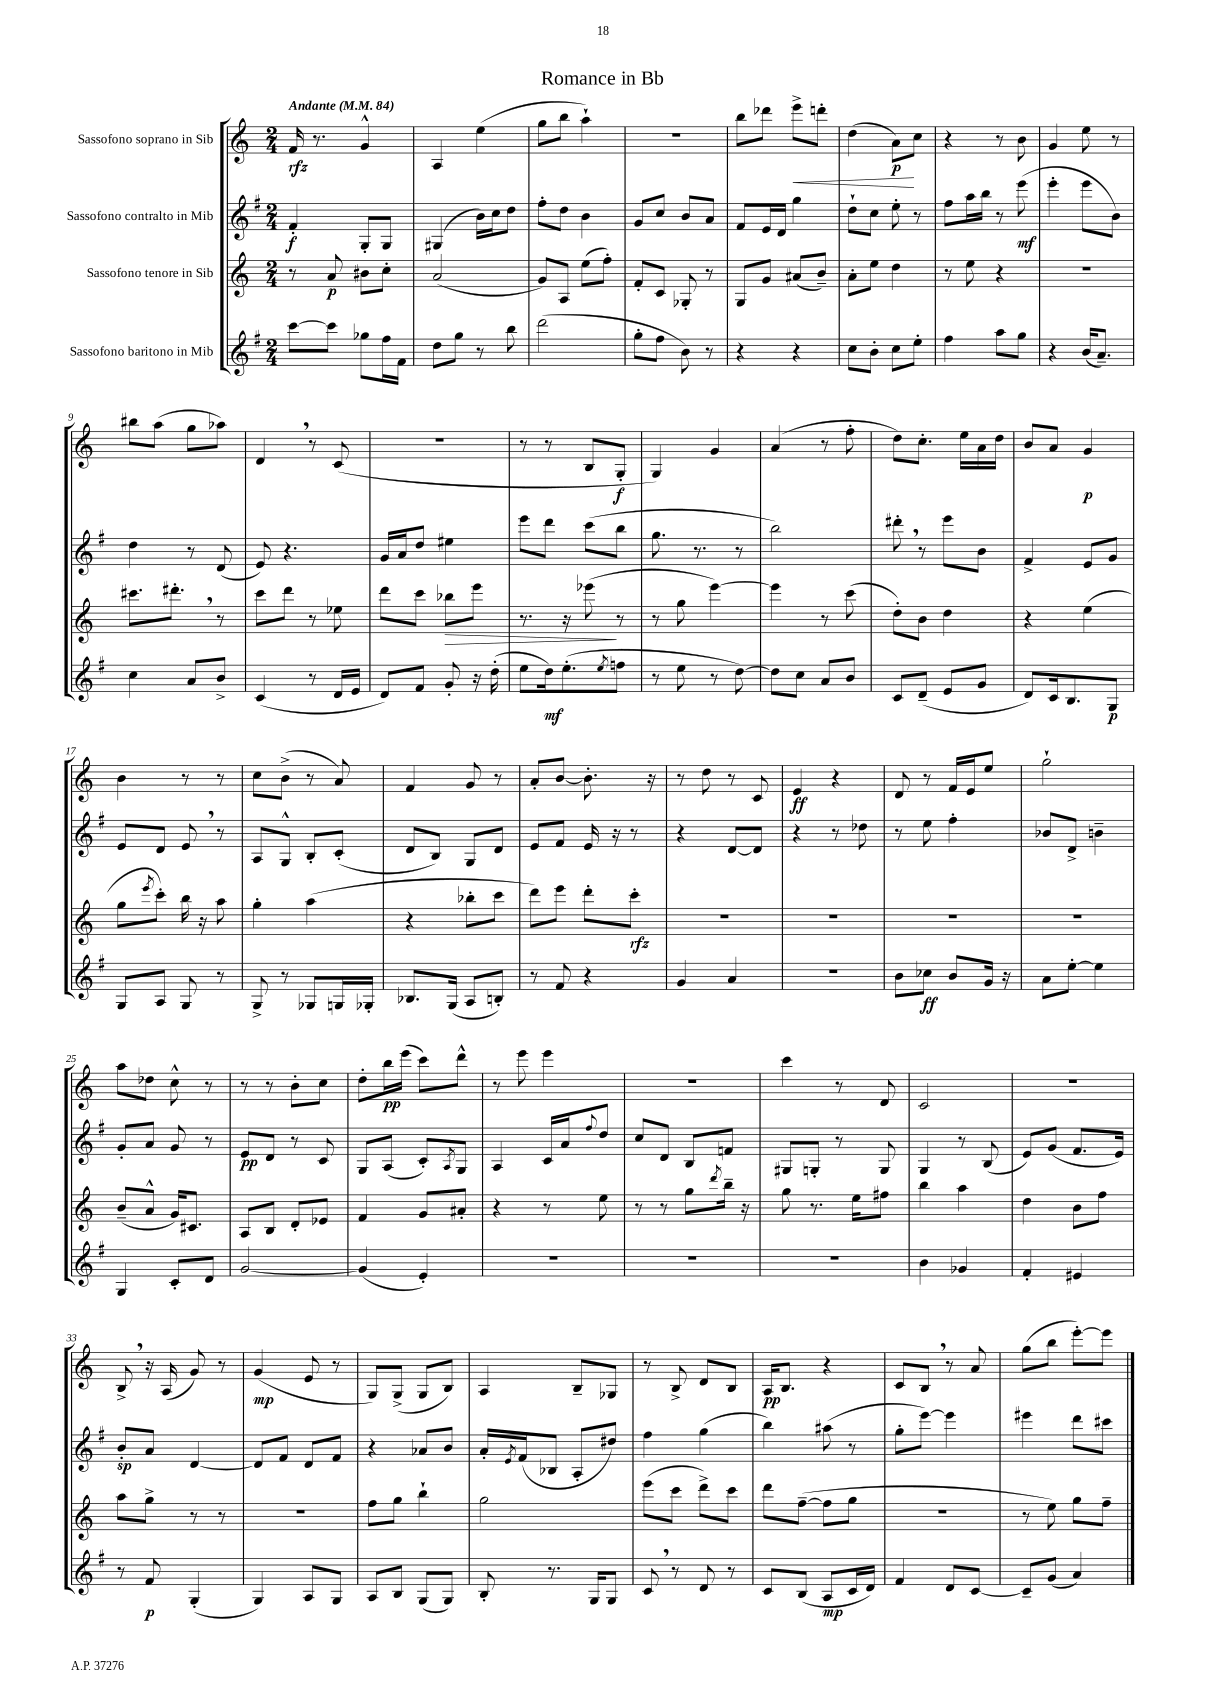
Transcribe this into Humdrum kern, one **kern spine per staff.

**kern	**dynam	**kern	**dynam	**kern	**dynam	**kern	**dynam
*part4	*part4	*part3	*part3	*part2	*part2	*part1	*part1
*staff4	*staff4	*staff3	*staff3	*staff2	*staff2	*staff1	*staff1
*I"Sassofono baritono in Mib	*	*I"Sassofono tenore in Sib	*	*I"Sassofono contralto in Mib	*	*I"Sassofono soprano in Sib	*
*clefG2	*	*clefG2	*	*clefG2	*	*clefG2	*
*k[f#]	*	*k[]	*	*k[f#]	*	*k[]	*
*M2/4	*	*M2/4	*	*M2/4	*	*M2/4	*
*MM84	*	*MM84	*	*MM84	*	*MM84	*
=1	=1	=1	=1	=1	=1	=1	=1
!	!	!	!	!	!	!LO:TX:a:B:t=Andante	!
[8ccc\L	.	8r	.	4f#'/	f	16f/	rfz
.	.	.	.	.	.	8.r	.
8ccc\J]	.	8a/	p	.	.	.	.
8gg-X\L	.	8b#X\L	.	8G'/L	.	4g^^/	.
16ff#\L	.	8cc'\J	.	8G/J	.	.	.
16f#\JJ	.	.	.	.	.	.	.
=2	=2	=2	=2	=2	=2	=2	=2
8dd\L	.	(2a/	.	(4G#X/	.	4A/	.
8gg\J	.	.	.	.	.	.	.
8r	.	.	.	16b\LL)	.	(4ee\	.
.	.	.	.	16cc\J	.	.	.
8bb\	.	.	.	8dd\J	.	.	.
=3	=3	=3	=3	=3	=3	=3	=3
(2ddd\	.	8g/L)	.	8ff#'\L	.	8gg\L	.
.	.	8A/J	.	8dd\J	.	8bb\J	.
.	.	(8ee\L	.	4b\	.	4aa`\)	.
.	.	8ff'\J)	.	.	.	.	.
=4	=4	=4	=4	=4	=4	=4	=4
8gg'\L	.	8f'/L	.	8g/L	.	2r	.
8ff#\J	.	8c/J	.	8cc/J	.	.	.
8b\)	.	8G-X'/	.	8b/L	.	.	.
8r	.	8r	.	8a/J	.	.	.
=5	=5	=5	=5	=5	=5	=5	=5
4r	.	8G/L	.	8f#/L	.	8bb\L	.
.	.	8g/J	.	16e/L	.	8ddd-X\J	.
.	.	.	.	16d/JJ	.	.	.
!	!	!	!	!	!	!	!LO:HP:b
4r	.	(8a#X/L	.	4gg\	.	8eee^\L	<
.	.	8b~/J)	.	.	.	8dddn'\J	.
=6	=6	=6	=6	=6	=6	=6	=6
8cc\L	.	8a'\L	.	8dd`\L	.	(4dd\	.
8b'\J	.	8ee\J	.	8cc\J	.	.	.
8cc\L	.	4dd\	.	8ee'\	.	8a\L)	p
8ee'\J	.	.	.	8r	.	8cc\J	[
=7	=7	=7	=7	=7	=7	=7	=7
4ff#\	.	8r	.	8ff#\L	.	4r	.
.	.	8ee\	.	16aa\L	.	.	.
.	.	.	.	16bb\JJ	.	.	.
8aa\L	.	4r	.	8r	.	8r	.
8gg\J	.	.	.	(8eee\	mf	8b\	.
=8	=8	=8	=8	=8	=8	=8	=8
4r	.	2r	.	4eee'\	.	4g/	.
(16b/KL	.	.	.	8eee\L	.	8ee\	.
8.a~/J)	.	.	.	.	.	.	.
.	.	.	.	8b\J)	.	8r	.
!!LO:LB:g=z
=9	=9	=9	=9	=9	=9	=9	=9
4cc\	.	8.ccc#X\L	.	4dd\	.	8bb#X\L	.
.	.	.	.	.	.	(8aa\J	.
.	.	8.ddd#X',\J	.	.	.	.	.
8a/L	.	.	.	8r	.	8gg\L	.
8b^/J	.	8r	.	(8d/	.	8aa-X\J)	.
=10	=10	=10	=10	=10	=10	=10	=10
(4c/	.	8ccc\L	.	8e/)	.	4d,/	.
.	.	8ddd\J	.	4.r	.	.	.
8r	.	8r	.	.	.	8r	.
16d/LL	.	8ee-X\	.	.	.	(8c/	.
16e/JJ	.	.	.	.	.	.	.
=11	=11	=11	=11	=11	=11	=11	=11
8d/L)	.	8ddd\L	.	16g/LL	.	2r	.
.	.	.	.	16a/J	.	.	.
8f#/J	.	8ccc\J	.	8dd/J	.	.	.
!	!	!	!LO:HP:b	!	!	!	!
8g'/	.	8bb-X\L	>	4ee#X\	.	.	.
16r	.	8eee\J	.	.	.	.	.
(16dd'\	.	.	.	.	.	.	.
=12	=12	=12	=12	=12	=12	=12	=12
8ee\L	.	8.r	.	8eee\L	.	8r	.
16dd\k)	mf	.	.	8ddd\J	.	8r	.
(8.ee'\	.	16r	.	.	.	.	.
.	.	(8eee-X\	.	(8ccc\L	.	8B/L	.
8qee/	.	.	.	.	.	.	.
8ffn\J	.	8r	]	8bb\J	.	8G'/J	f
=13	=13	=13	=13	=13	=13	=13	=13
8r	.	8r	.	8.gg\	.	4G/)	.
8ee\	.	8gg\	.	.	.	.	.
.	.	.	.	8.r	.	.	.
8r	.	[4eee\)	.	.	.	4g/	.
[8dd\)	.	.	.	8r	.	.	.
=14	=14	=14	=14	=14	=14	=14	=14
8dd\L]	.	4eee\]	.	2bb\)	.	(4a/	.
8cc\J	.	.	.	.	.	.	.
8a/L	.	8r	.	.	.	8r	.
8b/J	.	(8ccc\	.	.	.	8ff'\	.
=15	=15	=15	=15	=15	=15	=15	=15
8c/L	.	8dd'\L)	.	8ddd#X',\	.	8dd\L)	.
(8d~/J	.	8b\J	.	8r	.	8.cc'\J	.
8e/L	.	4dd\	.	8eee\L	.	.	.
.	.	.	.	.	.	16ee\LL	.
8g/J	.	.	.	8b\J	.	16a\	.
.	.	.	.	.	.	16dd\JJ	.
=16	=16	=16	=16	=16	=16	=16	=16
8d/L)	.	4r	.	4f#^/	.	8b/L	.
16c/k	.	.	.	.	.	8a/J	.
8.B/	.	.	.	.	.	.	.
.	.	(4ee\	.	8e/L	.	4g/	p
8G/J	p	.	.	8g/J	.	.	.
!!LO:LB:g=z
=17	=17	=17	=17	=17	=17	=17	=17
8G/L	.	8gg\L	.	8e/L	.	4b\	.
.	.	8qeee/	.	.	.	.	.
8A/J	.	8ccc'\J)	.	8d/J	.	.	.
8G/	.	16bb\	.	8e,/	.	8r	.
.	.	16r	.	.	.	.	.
8r	.	8aa\	.	8r	.	8r	.
=18	=18	=18	=18	=18	=18	=18	=18
8G^/	.	4gg'\	.	8A/L	.	8cc\L	.
8r	.	.	.	8G^^/J	.	(8b^\J	.
8G-X/L	.	(4aa\	.	8B'/L	.	8r	.
16Gn/L	.	.	.	(8c'/J	.	8a/)	.
16G-X'/JJ	.	.	.	.	.	.	.
=19	=19	=19	=19	=19	=19	=19	=19
8.B-X/L	.	4r	.	8d/L	.	4f/	.
.	.	.	.	8B/J)	.	.	.
(16G/Jk	.	.	.	.	.	.	.
8A/L	.	8bb-X'\L	.	8G/L	.	8g/	.
8Bn'/J)	.	8ccc\J	.	8d/J	.	8r	.
=20	=20	=20	=20	=20	=20	=20	=20
8r	.	8ddd\L)	.	8e/L	.	8a'/L	.
8f#/	.	8eee\J	.	8f#/J	.	[8b/J	.
4r	.	8ddd'\L	.	16e/	.	8.b'\]	.
.	.	.	.	16r	.	.	.
.	.	8ccc'\J	rfz	8r	.	.	.
.	.	.	.	.	.	16r	.
=21	=21	=21	=21	=21	=21	=21	=21
4g/	.	2r	.	4r	.	8r	.
.	.	.	.	.	.	8dd\	.
4a/	.	.	.	[8d/L	.	8r	.
.	.	.	.	8d/J]	.	8c/	.
=22	=22	=22	=22	=22	=22	=22	=22
2r	.	2r	.	4r	.	4e/	ff
.	.	.	.	8r	.	4r	.
.	.	.	.	8dd-X\	.	.	.
=23	=23	=23	=23	=23	=23	=23	=23
8b\L	.	2r	.	8r	.	8d/	.
8cc-X\J	ff	.	.	8ee\	.	8r	.
8b/L	.	.	.	4ff#'\	.	16f/LL	.
.	.	.	.	.	.	16e/J	.
16g/Jk	.	.	.	.	.	8ee/J	.
16r	.	.	.	.	.	.	.
=24	=24	=24	=24	=24	=24	=24	=24
8a\L	.	2r	.	8b-X/L	.	2gg`\	.
[8ee'\J	.	.	.	8d^/J	.	.	.
4ee\]	.	.	.	4bn~\	.	.	.
!!LO:LB:g=z
=25	=25	=25	=25	=25	=25	=25	=25
4G/	.	(8b~/L	.	8g'/L	.	8aa\L	.
.	.	8a^^/J	.	8a/J	.	8dd-X\J	.
8c'/L	.	16g/KL)	.	8g/	.	8cc^^\	.
.	.	8.c#X/J	.	.	.	.	.
8d/J	.	.	.	8r	.	8r	.
=26	=26	=26	=26	=26	=26	=26	=26
[2g/	.	8A/L	.	8e/L	pp	8r	.
.	.	8B/J	.	8d/J	.	8r	.
.	.	8d'/L	.	8r	.	8b'\L	.
.	.	8e-X/J	.	8c/	.	8cc\J	.
=27	=27	=27	=27	=27	=27	=27	=27
(4g/]	.	4f/	.	8G/L	.	8dd'\L	.
.	.	.	.	(8A/J	.	16bb\L	pp
.	.	.	.	.	.	(16eee\JJ	.
4e'/)	.	8g/L	.	8c'/L)	.	8ccc\L)	.
.	.	.	.	8qA/	.	.	.
.	.	8a#X'/J	.	8G/J	.	8ddd^^\J	.
=28	=28	=28	=28	=28	=28	=28	=28
2r	.	4r	.	4A/	.	8r	.
.	.	.	.	.	.	8eee\	.
.	.	8r	.	16c/LL	.	4eee\	.
.	.	.	.	16a/J	.	.	.
.	.	.	.	8qqff#/	.	.	.
.	.	8ee\	.	8dd/J	.	.	.
=29	=29	=29	=29	=29	=29	=29	=29
2r	.	8r	.	8cc/L	.	2r	.
.	.	8r	.	8d/J	.	.	.
.	.	8gg\L	.	8B/L	.	.	.
.	.	8qddd/	.	.	.	.	.
.	.	16bb~\Jk	.	8fn/J	.	.	.
.	.	16r	.	.	.	.	.
=30	=30	=30	=30	=30	=30	=30	=30
2r	.	8gg\	.	8G#X/L	.	4ccc\	.
.	.	8.r	.	8Gn'/J	.	.	.
.	.	.	.	8r	.	8r	.
.	.	16ee\KL	.	.	.	.	.
.	.	8ff#X\J	.	8G/	.	8d/	.
=31	=31	=31	=31	=31	=31	=31	=31
4b\	.	4bb\	.	4G/	.	2c/	.
4g-X/	.	4aa\	.	8r	.	.	.
.	.	.	.	(8B/	.	.	.
=32	=32	=32	=32	=32	=32	=32	=32
4f#'/	.	4dd\	.	8e/L)	.	2r	.
.	.	.	.	(8g/J	.	.	.
4e#X/	.	8b\L	.	8.f#/L	.	.	.
.	.	8ff\J	.	.	.	.	.
.	.	.	.	16e/Jk)	.	.	.
!!LO:LB:g=z
=33	=33	=33	=33	=33	=33	=33	=33
8r	.	8aa\L	.	8b'/L	sp	8B^,/	.
8f#/	p	8gg^\J	.	8a/J	.	16r	.
.	.	.	.	.	.	(16A/	.
(4G'/	.	8r	.	[4d/	.	8g/)	.
.	.	8r	.	.	.	8r	.
=34	=34	=34	=34	=34	=34	=34	=34
4G/)	.	2r	.	8d/L]	.	(4g/	mp
.	.	.	.	8f#/J	.	.	.
8A/L	.	.	.	8d/L	.	8e/	.
8G/J	.	.	.	8f#/J	.	8r	.
=35	=35	=35	=35	=35	=35	=35	=35
8A/L	.	8ff\L	.	4r	.	8G/L)	.
8B/J	.	8gg\J	.	.	.	(8G^/J	.
(8G/L	.	4bb`\	.	8a-X/L	.	8G/L	.
8G/J)	.	.	.	8b/J	.	8B/J)	.
=36	=36	=36	=36	=36	=36	=36	=36
8B'/	.	2gg\	.	16a'/LL	.	4A/	.
.	.	.	.	8qe/	.	.	.
.	.	.	.	(16f#/J	.	.	.
8.r	.	.	.	8B-X/J	.	.	.
.	.	.	.	8A'/L	.	8B~/L	.
16G/KL	.	.	.	.	.	.	.
8G/J	.	.	.	8dd#X/J)	.	8G-X/J	.
=37	=37	=37	=37	=37	=37	=37	=37
8c,/	.	(8eee\L	.	4ff#\	.	8r	.
8r	.	8ccc\J	.	.	.	8B^/	.
8d/	.	8ddd^\L)	.	(4gg\	.	8d/L	.
8r	.	8ccc\J	.	.	.	8B/J	.
=38	=38	=38	=38	=38	=38	=38	=38
8c/L	.	8ddd\L	.	4bb\)	.	16A/KL	pp
.	.	.	.	.	.	8.B/J	.
(8B/J	.	([8ff~\J	.	.	.	.	.
8A/L	mp	8ff\L]	.	(8aa#X\	.	4r	.
16c/L	.	8gg\J	.	8r	.	.	.
16d/JJ)	.	.	.	.	.	.	.
=39	=39	=39	=39	=39	=39	=39	=39
4f#/	.	2r	.	8gg'\L	.	8c/L	.
.	.	.	.	[8eee\J)	.	8B,/J	.
8d/L	.	.	.	4eee\]	.	8r	.
[8c/J	.	.	.	.	.	8a/	.
=40	=40	=40	=40	=40	=40	=40	=40
8c~/L]	.	8r	.	4eee#X\	.	(8gg\L	.
(8g/J	.	8ee\)	.	.	.	8bb\J	.
4a/)	.	8gg\L	.	8ddd\L	.	[8eee'\L)	.
.	.	8ff~\J	.	8ccc#X\J	.	8eee\J]	.
==	==	==	==	==	==	==	==
*-	*-	*-	*-	*-	*-	*-	*-
